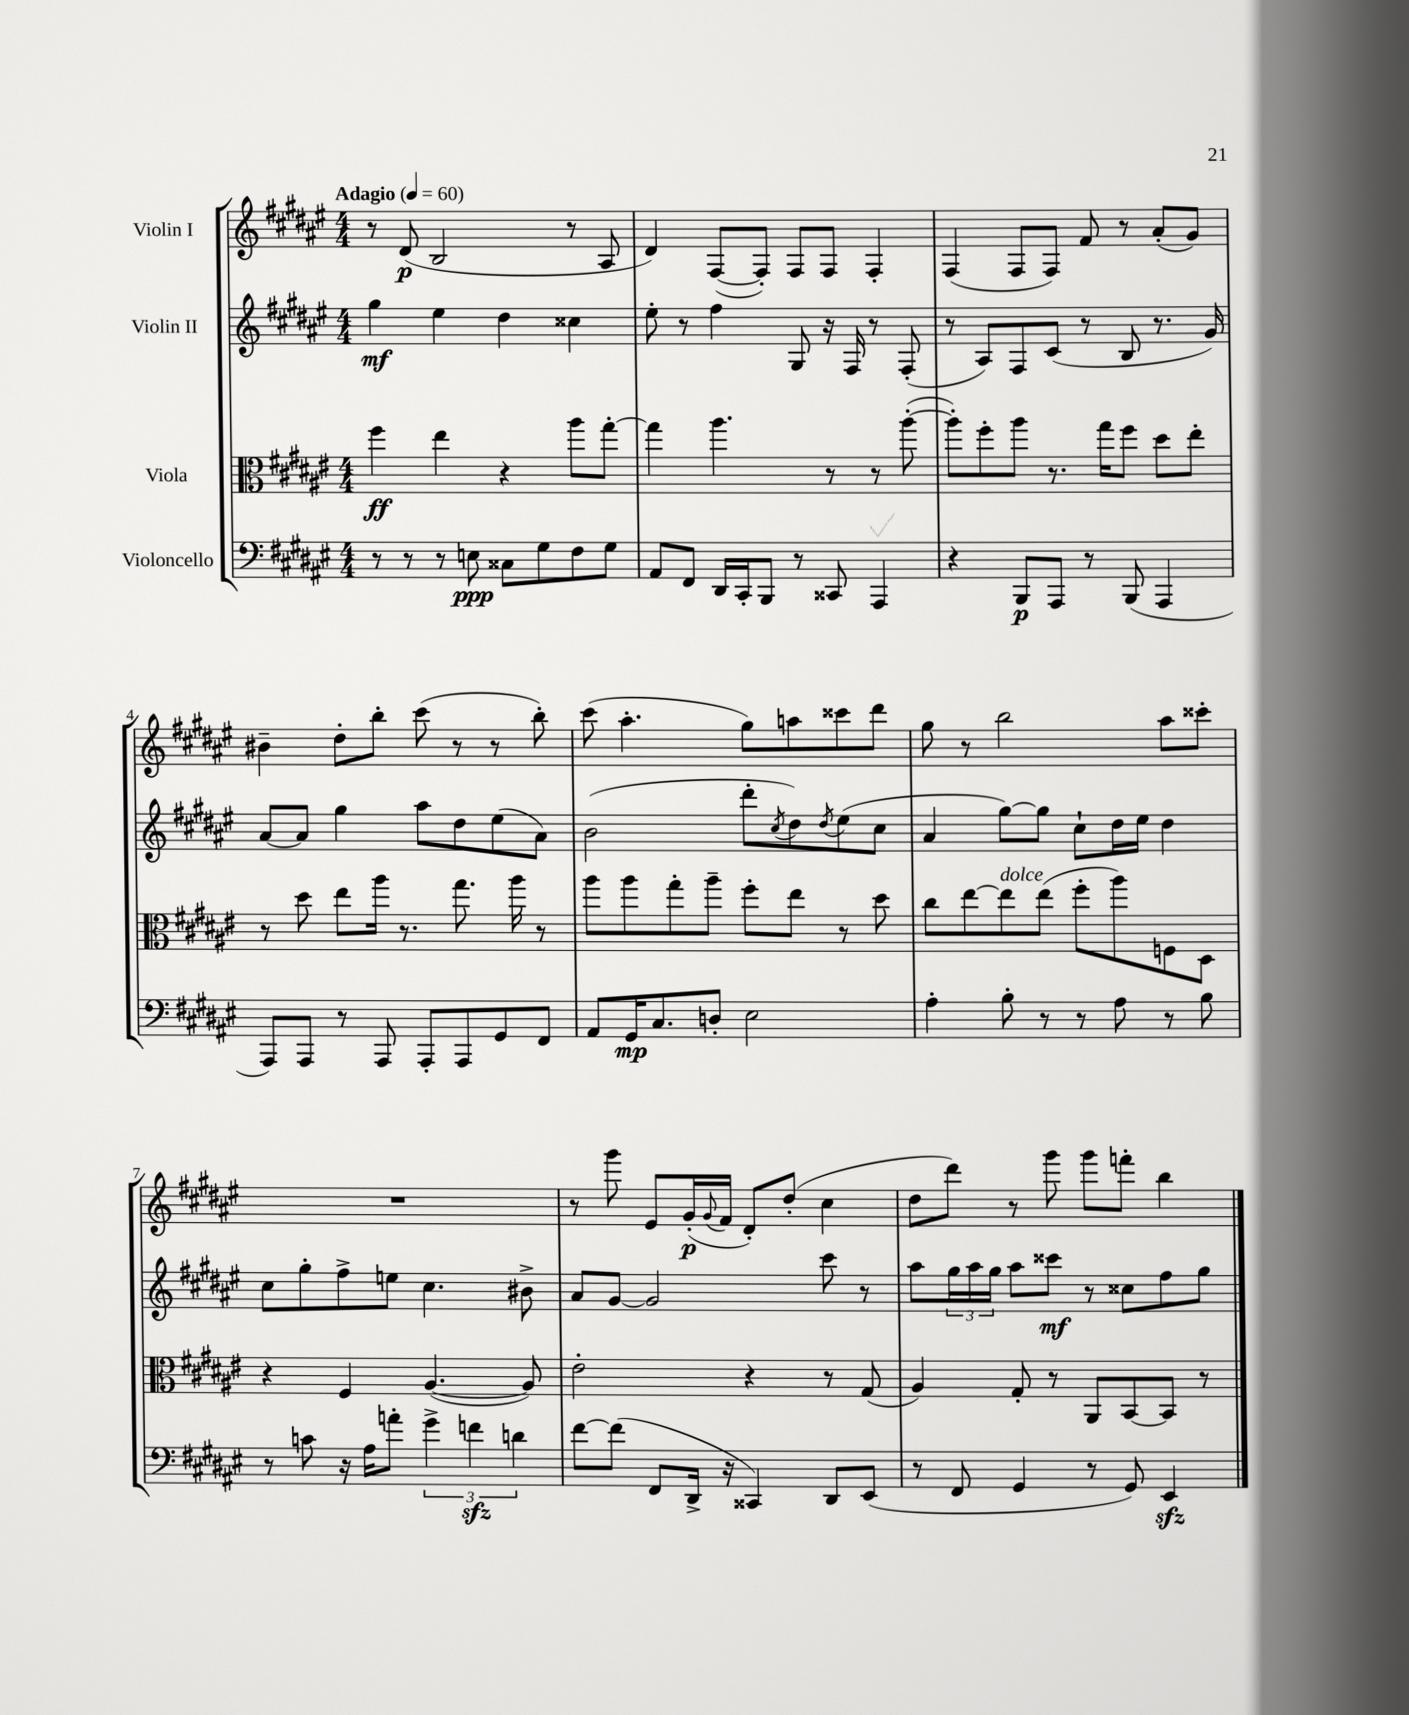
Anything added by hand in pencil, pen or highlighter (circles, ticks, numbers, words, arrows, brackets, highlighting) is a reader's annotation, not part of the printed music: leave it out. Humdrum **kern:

**kern	**dynam	**kern	**dynam	**kern	**dynam	**kern	**dynam
*part4	*part4	*part3	*part3	*part2	*part2	*part1	*part1
*staff4	*staff4	*staff3	*staff3	*staff2	*staff2	*staff1	*staff1
*I"Violoncello	*	*I"Viola	*	*I"Violin II	*	*I"Violin I	*
*clefF4	*	*clefC3	*	*clefG2	*	*clefG2	*
*k[f#c#g#d#a#e#]	*	*k[f#c#g#d#a#e#]	*	*k[f#c#g#d#a#e#]	*	*k[f#c#g#d#a#e#]	*
*M4/4	*	*M4/4	*	*M4/4	*	*M4/4	*
*MM60	*	*MM60	*	*MM60	*	*MM60	*
=1	=1	=1	=1	=1	=1	=1	=1
!	!	!	!	!	!	!LO:TX:a:B:t=Adagio	!
8r	.	4ff#\	ff	4gg#\	mf	8r	.
8r	.	.	.	.	.	(8d#/	p
8r	.	4ee#\	.	4ee#\	.	2B/	.
8En\	ppp	.	.	.	.	.	.
8C##X\L	.	4r	.	4dd#\	.	.	.
8G#\	.	.	.	.	.	.	.
8F#\	.	8aa#\L	.	4cc##X\	.	8r	.
8G#\J	.	[8gg#'\J	.	.	.	8A#/	.
=2	=2	=2	=2	=2	=2	=2	=2
8AA#/L	.	4gg#\]	.	8ee#'\	.	4d#/)	.
8FF#/J	.	.	.	8r	.	.	.
16DD#/LL	.	4.aa#\	.	4ff#\	.	([8F#/L	.
16CC#'/J	.	.	.	.	.	.	.
8BBB/J	.	.	.	.	.	8F#'/J])	.
8r	.	.	.	8G#/	.	8F#/L	.
8CC##X/	.	8r	.	16r	.	8F#/J	.
.	.	.	.	16F#/	.	.	.
4AAA#/	.	8r	.	8r	.	4F#'/	.
.	.	([8aa#'\	.	(8F#'/	.	.	.
=3	=3	=3	=3	=3	=3	=3	=3
4r	.	8aa#'\L])	.	8r	.	(4F#/	.
.	.	8ff#'\	.	8A#/L)	.	.	.
8BBB/L	p	8aa#\J	.	8F#/	.	8F#/L	.
8AAA#/J	.	8.r	.	(8c#/J	.	8F#/J)	.
8r	.	.	.	8r	.	8f#/	.
.	.	16gg#\KL	.	.	.	.	.
(8BBB/	.	8ff#\J	.	8B/	.	8r	.
4AAA#/	.	8dd#\L	.	8.r	.	(8a#'/L	.
.	.	8ee#'\J	.	.	.	8g#/J)	.
.	.	.	.	16g#/)	.	.	.
!!LO:LB:g=z
=4	=4	=4	=4	=4	=4	=4	=4
8AAA#/L)	.	8r	.	[8a#/L	.	4b#X~\	.
8AAA#/J	.	8dd#\	.	8a#/J]	.	.	.
8r	.	8ee#\L	.	4gg#\	.	8dd#'\L	.
8AAA#/	.	16aa#\Jk	.	.	.	8bb'\J	.
.	.	8.r	.	.	.	.	.
8AAA#'/L	.	.	.	8aa#\L	.	(8ccc#\	.
8AAA#/	.	8.gg#\	.	8dd#\	.	8r	.
8GG#/	.	.	.	(8ee#\	.	8r	.
.	.	16aa#\	.	.	.	.	.
8FF#/J	.	8r	.	8a#\J)	.	8bb'\)	.
=5	=5	=5	=5	=5	=5	=5	=5
8AA#/L	.	8aa#\L	.	(2b\	.	(8ccc#\	.
16GG#/K	mp	8aa#\	.	.	.	4.aa#'\	.
8.C#/	.	.	.	.	.	.	.
.	.	8gg#'\	.	.	.	.	.
8Dn'/J	.	8aa#~\J	.	.	.	.	.
2E#\	.	8ff#'\L	.	8ddd#'\L	.	8gg#\L)	.
.	.	.	.	8qcc#/	.	.	.
.	.	8ee#\J	.	8dd#\)	.	8aan\	.
.	.	.	.	8qdd#/	.	.	.
.	.	8r	.	(8ee#\	.	8ccc##X\	.
.	.	8dd#\	.	8cc#\J	.	8ddd#\J	.
=6	=6	=6	=6	=6	=6	=6	=6
4A#'\	.	8cc#\L	.	4a#/	.	8gg#\	.
.	.	[8ee#\	.	.	.	8r	.
!	!	!LO:TX:a:i:t=dolce	!	!	!	!	!
8B'\	.	8ee#\]	.	[8gg#\L)	.	2bb\	.
8r	.	(8ee#\J	.	8gg#\J]	.	.	.
8r	.	8ff#'\L	.	8cc#`\L	.	.	.
8A#\	.	8aa#\)	.	16dd#\L	.	.	.
.	.	.	.	16ee#\JJ	.	.	.
8r	.	8Fn\	.	4dd#\	.	8aa#\L	.
8B\	.	8D#\J	.	.	.	8ccc##X'\J	.
!!LO:LB:g=z
=7	=7	=7	=7	=7	=7	=7	=7
8r	.	4r	.	8cc#\L	.	1r	.
8cn\	.	.	.	8gg#'\	.	.	.
16r	.	4F#/	.	8ff#^\	.	.	.
16A#\KL	.	.	.	.	.	.	.
8an'\J	.	.	.	8een\J	.	.	.
6g#^\	.	([4.A#/	.	4.cc#\	.	.	.
6fnzz\	.	.	.	.	.	.	.
6dn\	.	.	.	.	.	.	.
.	.	8A#/])	.	8b#X^\	.	.	.
=8	=8	=8	=8	=8	=8	=8	=8
[8f#\L	.	2e#'\	.	8a#/L	.	8r	.
(8f#\J]	.	.	.	[8g#/J	.	8ggg#\	.
8FF#/L	.	.	.	2g#/]	.	8e#/L	.
16DD#^/Jk	.	.	.	.	.	(16g#'/L	p
.	.	.	.	.	.	8qqg#/	.
16r	.	.	.	.	.	16f#/JJ	.
4CC##X/)	.	4r	.	.	.	8d#'/L)	.
.	.	.	.	.	.	(8dd#'/J	.
8DD#/L	.	8r	.	8ccc#\	.	4cc#\	.
(8EE#/J	.	(8G#/	.	8r	.	.	.
=9	=9	=9	=9	=9	=9	=9	=9
8r	.	4A#/)	.	8aa#\L	.	8dd#\L	.
8FF#/	.	.	.	24gg#\L	.	8ddd#\J)	.
.	.	.	.	24aa#\	.	.	.
.	.	.	.	24gg#\JJ	.	.	.
4GG#/	.	8G#'/	.	8aa#\L	.	8r	.
.	.	8r	.	8ccc##X\J	mf	8ggg#\	.
8r	.	8AA#/L	.	8r	.	8ggg#\L	.
8GG#/)	.	[8BB/	.	8cc##X\L	.	8fffn'\J	.
4EE#zz/	.	8BB/J]	.	8ff#\	.	4bb\	.
.	.	8r	.	8gg#\J	.	.	.
==	==	==	==	==	==	==	==
*-	*-	*-	*-	*-	*-	*-	*-
